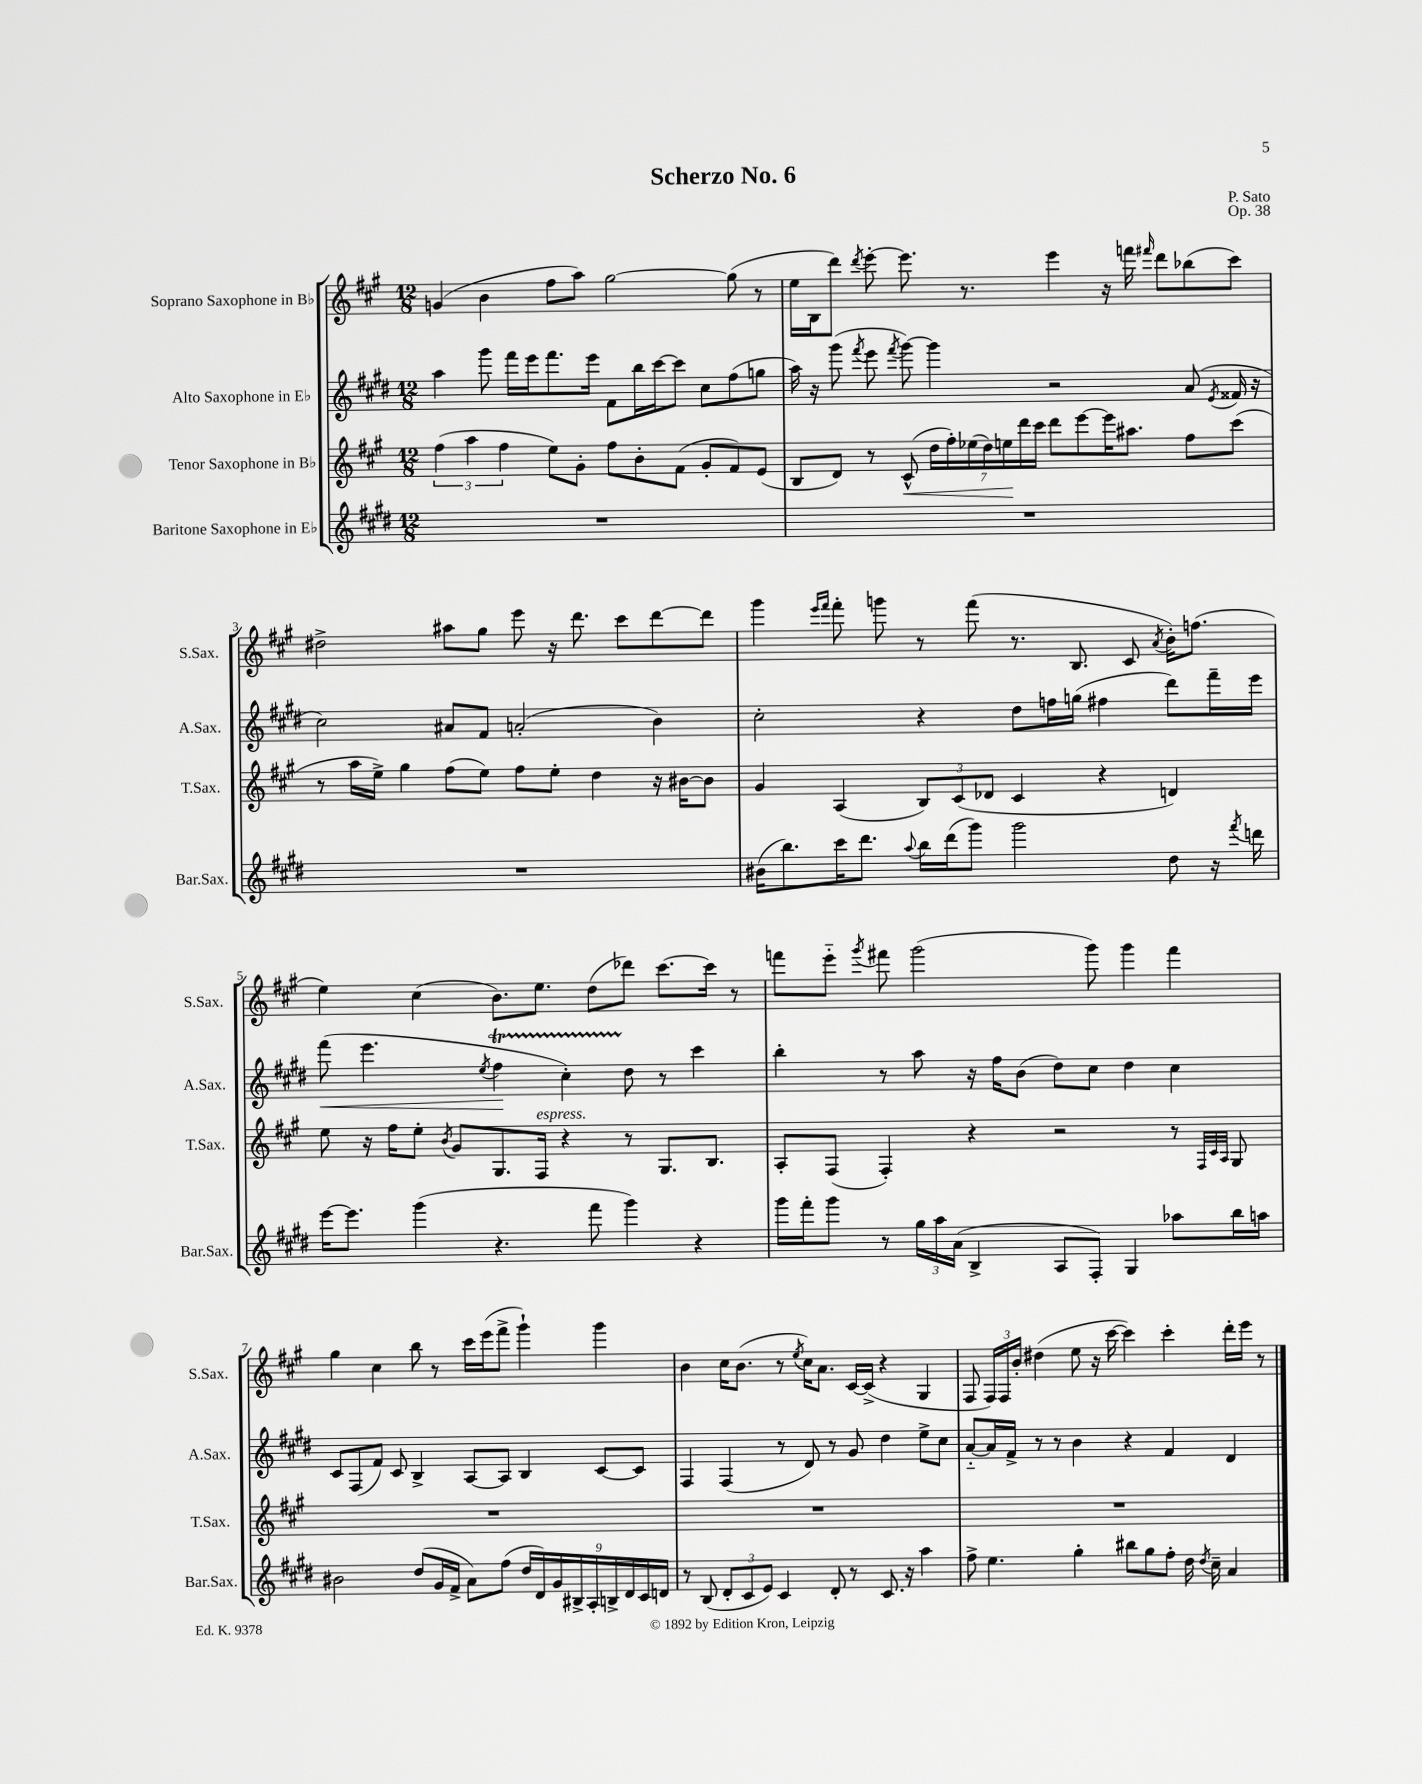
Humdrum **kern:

**kern	**kern	**kern	**kern
*staff4	*staff3	*staff2	*staff1
*clefG2	*clefG2	*clefG2	*clefG2
*k[f#c#g#d#]	*k[f#c#g#]	*k[f#c#g#d#]	*k[f#c#g#]
*M12/8	*M12/8	*M12/8	*M12/8
1.r	(6ff#	4aa	(4g
.	6aa	.	.
.	.	8ggg#	4b
.	6ff#	.	.
.	.	16fff#	.
.	.	16eee	.
.	8ee)	8.fff#	8ff#
.	8g#'	.	8aa)
.	.	16eee	.
.	8ff#	8f#	[2gg#
.	8b'	16bb	.
.	.	[16ccc#	.
.	(8f#	8ccc#]	.
.	8g#'	8cc#	.
.	8f#)	(8ff#	(8gg#]
.	(8e	8gg	8r
=	=	=	=
1.r	8B	16aa)	16ee
.	.	16r	16B
.	8d)	(8ggg#	8ddd)
.	.	8qfff#	8qddd
.	8r	8eee	[8eee'
.	.	8qfff#	.
.	(8c#^^	[8ggg#)	8.eee]
.	28dd	4ggg#]	.
.	28ff#')	.	.
.	.	.	8.r
.	(28ee-	.	.
.	28dd)	.	.
.	28ee	.	.
.	28ddd	.	.
.	28ccc#	.	.
.	8ddd	2r	4eee
.	[8eee	.	.
.	16eee]	.	16r
.	8.aa#	.	16fff
.	.	.	16qqfff#
.	.	.	8ddd
.	8ff#	(8a	(8bb-
.	.	8qe	.
.	(8ccc#	16f##	8ccc#)
.	.	16r	.
=	=	=	=
1.r	8r	2cc#)	2dd#^
.	16aa	.	.
.	16ee^)	.	.
.	4gg#	.	.
.	(8ff#	8a#	8aa#
.	8ee)	8f#	8gg#
.	8ff#	(2a'	8eee
.	8ee'	.	16r
.	.	.	8.ddd
.	4dd	.	.
.	.	.	8ccc#
.	16r	4b)	[8ddd
.	[16b#	.	.
.	8b#]	.	8ddd]
=	=	=	=
(16b#	4g#	2cc#'	4ggg#
8.bb)	.	.	.
.	.	.	16qqeee
.	.	.	16qqfff#
16ccc#	(4A	.	8fff#'
8.ddd#	.	.	.
.	.	.	8ggg
8qqaa	.	.	.
16bb	12B)	4r	8r
(16ddd#	.	.	.
.	(12c#	.	.
8ggg#)	.	.	(8fff#
.	12d-	.	.
2ggg#	4c#	8dd#	8.r
.	.	16ff	.
.	.	(16gg	8.B
.	4r	4ff#	.
.	.	.	8c#
.	.	.	8qa
8dd#	4d)	8ddd#)	16b')
.	.	.	(8.ff
16r	.	16fff#~	.
8qfff#	.	.	.
16ddd	.	16eee	.
=	=	=	=
[16eee	8ee	(8fff#	4ee)
8.eee]	.	.	.
.	16r	4.eee	.
.	16ff#	.	.
(4ggg#	8ee'	.	(4cc#
.	8qb	.	.
.	8g#	.	.
.	.	8qee	.
4.r	8.G#	4ff#	8.b)
.	16F#	.	8.ee
.	4r	4cc#')	.
8fff#	.	.	(8dd
4ggg#)	8r	8dd#	8ddd-)
.	8.G#	8r	[8.ccc#
4r	.	4ccc#	.
.	8.B	.	16ccc#]
.	.	.	8r
=	=	=	=
16ggg#	8A'	4bb'	8fff
16fff#'	.	.	.
8ggg#	(8F#	.	8eee'~
.	.	.	8qggg#
8r	4F#')	8r	8fff#
24gg#	.	8aa	(2ggg#
24aa	.	.	.
(24a	.	.	.
4B^	4r	16r	.
.	.	16ff#	.
.	.	(8b	.
8A	2r	8dd#)	.
8F#')	.	8cc#	8ggg#)
4G#	.	4dd#	4ggg#
8aa-	8r	4cc#	4fff#
.	32qqF#	.	.
.	32qqc#	.	.
.	32qqA	.	.
16bb	8G#	.	.
16aa	.	.	.
=	=	=	=
2b#	1.r	8c#	4gg#
.	.	(8F#	.
.	.	8f#)	4cc#
.	.	8c#	.
(8dd#	.	4B^	8bb
16g#	.	.	8r
16f#^	.	.	.
8a)	.	[8A	16ccc#
.	.	.	(16eee
(8ff#	.	8A]	8fff#^
18dd#	.	4B	4ggg#`)
18d#)	.	.	.
18g#	.	.	.
18B#^	.	.	.
18A'	.	.	.
.	.	[8c#	4ggg#
18B^	.	.	.
18d#	.	.	.
.	.	8c#]	.
18c#	.	.	.
18d	.	.	.
=	=	=	=
8r	1.r	4F#	4b
(8B	.	.	.
12d#'	.	(4F#	16cc#
.	.	.	(8.b
12c#	.	.	.
12e)	.	.	.
4c#	.	8r	8r
.	.	.	8qee
.	.	8d#)	16cc#)
.	.	.	8.a
8d#'	.	8r	.
8r	.	8g#	[16c#
.	.	.	(16c#^]
8.c#	.	4dd#	4r
16r	.	.	.
4aa	.	8ee^	4G#
.	.	8cc#	.
=	=	=	=
8ff#^	1.r	[8a'~	8F#
4.ee	.	16a]	24F#)
.	.	.	24F#
.	.	16f#^	.
.	.	.	24b'
.	.	8r	(4dd#
.	.	8r	.
4gg#'	.	4b	8ee
.	.	.	16r
.	.	.	[16ccc#
8bb#	.	4r	4ccc#])
8gg#	.	.	.
8ff#'	.	4f#	4ccc#'
16dd#	.	.	.
8qdd#	.	.	.
16cc#~	.	.	.
4a	.	4d#	16ddd'
.	.	.	16eee
.	.	.	8r
==	==	==	==
*-	*-	*-	*-
